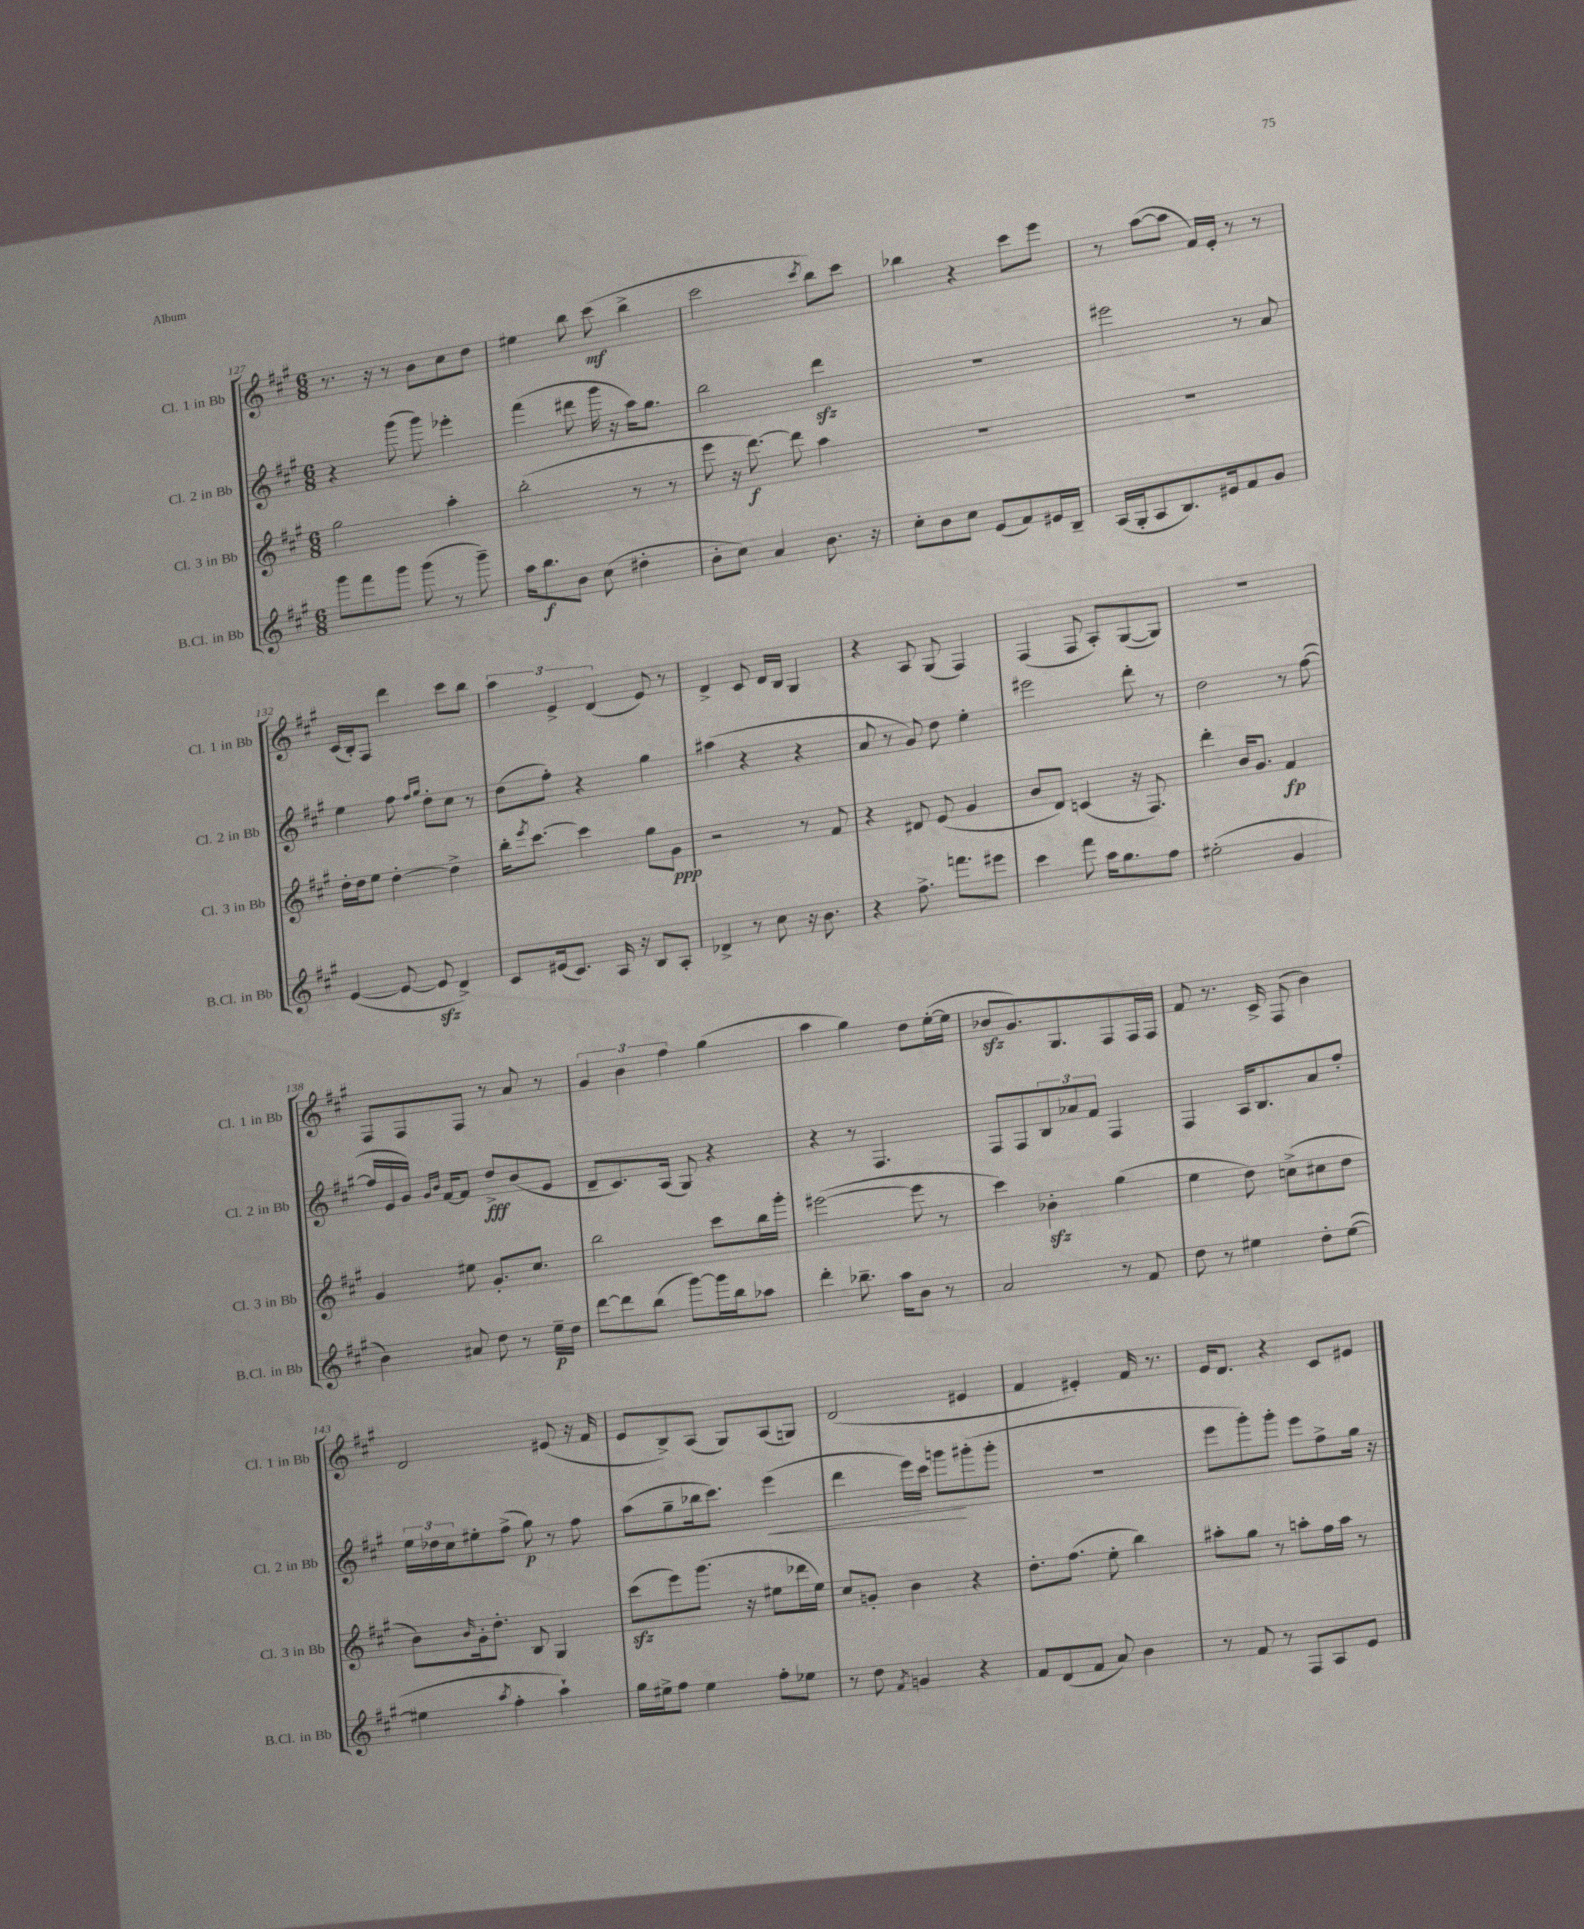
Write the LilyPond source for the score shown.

<<
\new StaffGroup <<
\new Staff = "s0" \with { instrumentName = "Cl. 1 in Bb" shortInstrumentName = "Cl. 1 in Bb" } {
    \clef treble \key a \major \numericTimeSignature \time 6/8
    r8. r16 r8 b'8 cis''8 d''8 |
    eis''4 b''8 cis'''8\mf( b''4-> |
    cis'''2 \acciaccatura { cis'''8 } b''8) cis'''8 |
    bes''4 r4 cis'''8 e'''8 |
    r8 a''8~( a''8 fis'16) e'16-. r8 r8 |
    cis'16( b16-.) fis8 d'''4 cis'''8 b''8 |
    \tuplet 3/2 { a''4 e'4-> d'4( } e'8) r8 |
    d'4-> cis'8 d'16 b16 gis4 |
    r4 a8 gis8( fis4) |
    fis4( fis8 a8-.) gis8~( gis8) |
    R2. |
    fis8 fis8 fis8 r8 a'8 r8 |
    \tuplet 3/2 { gis'4 b'4 fis''4 } gis''4( |
    a''4 gis''4) d''8 e''16~-.( e''16 |
    bes'8\sfz gis'8.) gis8. fis8 fis16 fis16 |
    fis'8 r8. cis'16-> fis8( b'4) |
    d'2 eis'8( r16 fis'16 |
    e'8 b8->) a8( gis8) a8( g8) |
    d'2( eis'4 |
    fis'4 eis'4-.) fis'16 r8. |
    e'16 d'8. r4 cis'8 eis'8 \bar "|." |
}
\new Staff = "s1" \with { instrumentName = "Cl. 2 in Bb" shortInstrumentName = "Cl. 2 in Bb" } {
    \clef treble \key a \major \numericTimeSignature \time 6/8
    r4 gis'''8( gis'''8) ees'''4-. |
    fis'''4( dis'''8 gis'''16 r16 a''16) gis''8. |
    b''2 d'''4\sfz |
    R2. |
    eis'''2 r8 a'8 |
    e''4 fis''8 \grace { fis''16 gis''16 } d''8-. cis''8 r8 |
    d''8( fis''8-.) r4 gis''4 |
    ais''4( r4 r4 |
    a'8 r8 gis'8) d''8 e''4-. |
    eis'''2 d'''8-. r8 |
    d''2 r8 fis''8~( |
    fis''16 e'16 gis'16) \grace { gis'16 b'16 } fis'16~ fis'8 d''8->\fff b'8( e'8 |
    d'8-- cis'8.) a16( gis8) r4 |
    r4 r8 fis4. |
    fis8 fis8 \tuplet 3/2 { b8 aes'8 fis'8 } fis4 |
    fis4 a16 b8. a'8 fis''8-. |
    \tuplet 3/2 { e''16 des''16 cis''16 } eis''8-. fis''8->( gis''8\p) r8 fis''8 |
    a''8( gis''8-- bes''16 cis'''8.) e'''4\<( |
    d'''4 e'''16) cis'''16 g'''8\! gis'''8-.( gis'''8-. |
    R2. |
    e'''8 gis'''8-.) gis'''8-. e'''8 fis''8-> gis''16 r16 \bar "|." |
}
\new Staff = "s2" \with { instrumentName = "Cl. 3 in Bb" shortInstrumentName = "Cl. 3 in Bb" } {
    \clef treble \key a \major \numericTimeSignature \time 6/8
    gis''2 a''4-. |
    b''2-.( r8 r8 |
    e'''8 r16 d'''8.~\f) d'''8 a''4 |
    R2. |
    R2. |
    d''16-. d''16 e''8 d''4~-. d''4-> |
    b''16-. \acciaccatura { e'''8 } cis'''8.~ cis'''4 gis''8 gis'8\ppp |
    r2 r8 fis'8 |
    r4 dis'8 e'8( gis'4 |
    b'8 d'8) c'4( r16 fis8.) |
    d'''4-. b'16 gis'8. fis'4\fp |
    gis'4 eis''8 gis'8.-. cis''8. |
    b''2 cis'''8 b''16 gis'''16-. |
    eis'''2~( eis'''8 r8 |
    cis'''4) bes'4-.\sfz gis''4( |
    e''4 d''8) c''8->( cis''8 d''8 |
    b'8) \grace { b'16 } gis'16-. d''8.-. b8 gis4 |
    cis'''8\sfz( e'''8) gis'''8.( r16 eis''8 des'''16 eis''16) |
    cis''8 g'8-. b'4 r4 |
    d''8.-. fis''8.( e''8-. b''4) |
    ais''8-. gis''8 r8 a''8-. fis''16 a''16 r8 \bar "|." |
}
\new Staff = "s3" \with { instrumentName = "B.Cl. in Bb" shortInstrumentName = "B.Cl. in Bb" } {
    \clef treble \key a \major \numericTimeSignature \time 6/8
    gis'''8 fis'''8 gis'''8 gis'''8( r8 gis'''8--) |
    a''16 b''8.\f b'8 cis''8( dis''4-. |
    b'8-. cis''8) a'4 b'8. r16 |
    cis''8-. b'8 cis''8 e'8( fis'8) eis'16 b16-- |
    a16( gis16-. a8 b8.) eis'16 fis'8 gis'8 |
    e'4~( e'8~ e'8\sfz d'4->) |
    cis'8 eis'16( cis'8.) a16 r16 b8 a8-. |
    des'4-> r8 cis''8 r16 b'8. |
    r4 fis''8.-> f'''8. eis'''8 |
    cis'''4 fis'''8 a''16 gis''8. fis''8 |
    eis''2-.( gis'4 |
    b'4) ais'8 d''8 r8 e''16--\p d''16 |
    d'''8~ d'''8 b''8( gis'''8~) gis'''16 b''16 aes''8 |
    d'''4-. bes''8.-- a''16 b'8 r8 |
    a'2 r8 fis'8 |
    d''8 r8 eis''4 d''8-. eis''8~( |
    eis''4 \acciaccatura { a''8 } fis''4-. a''4-!) |
    gis''16 eis''16-> fis''8 eis''4 fis''8-. ees''8 |
    r8 d''8 \acciaccatura { fis'8 } g'4 r4 |
    fis'8 d'8( fis'8 a'8) b'4 |
    r8 fis'8 r8 fis8 a8 e'8 \bar "|." |
}
>>
>>
\layout { \context { \Score currentBarNumber = #127 } }
